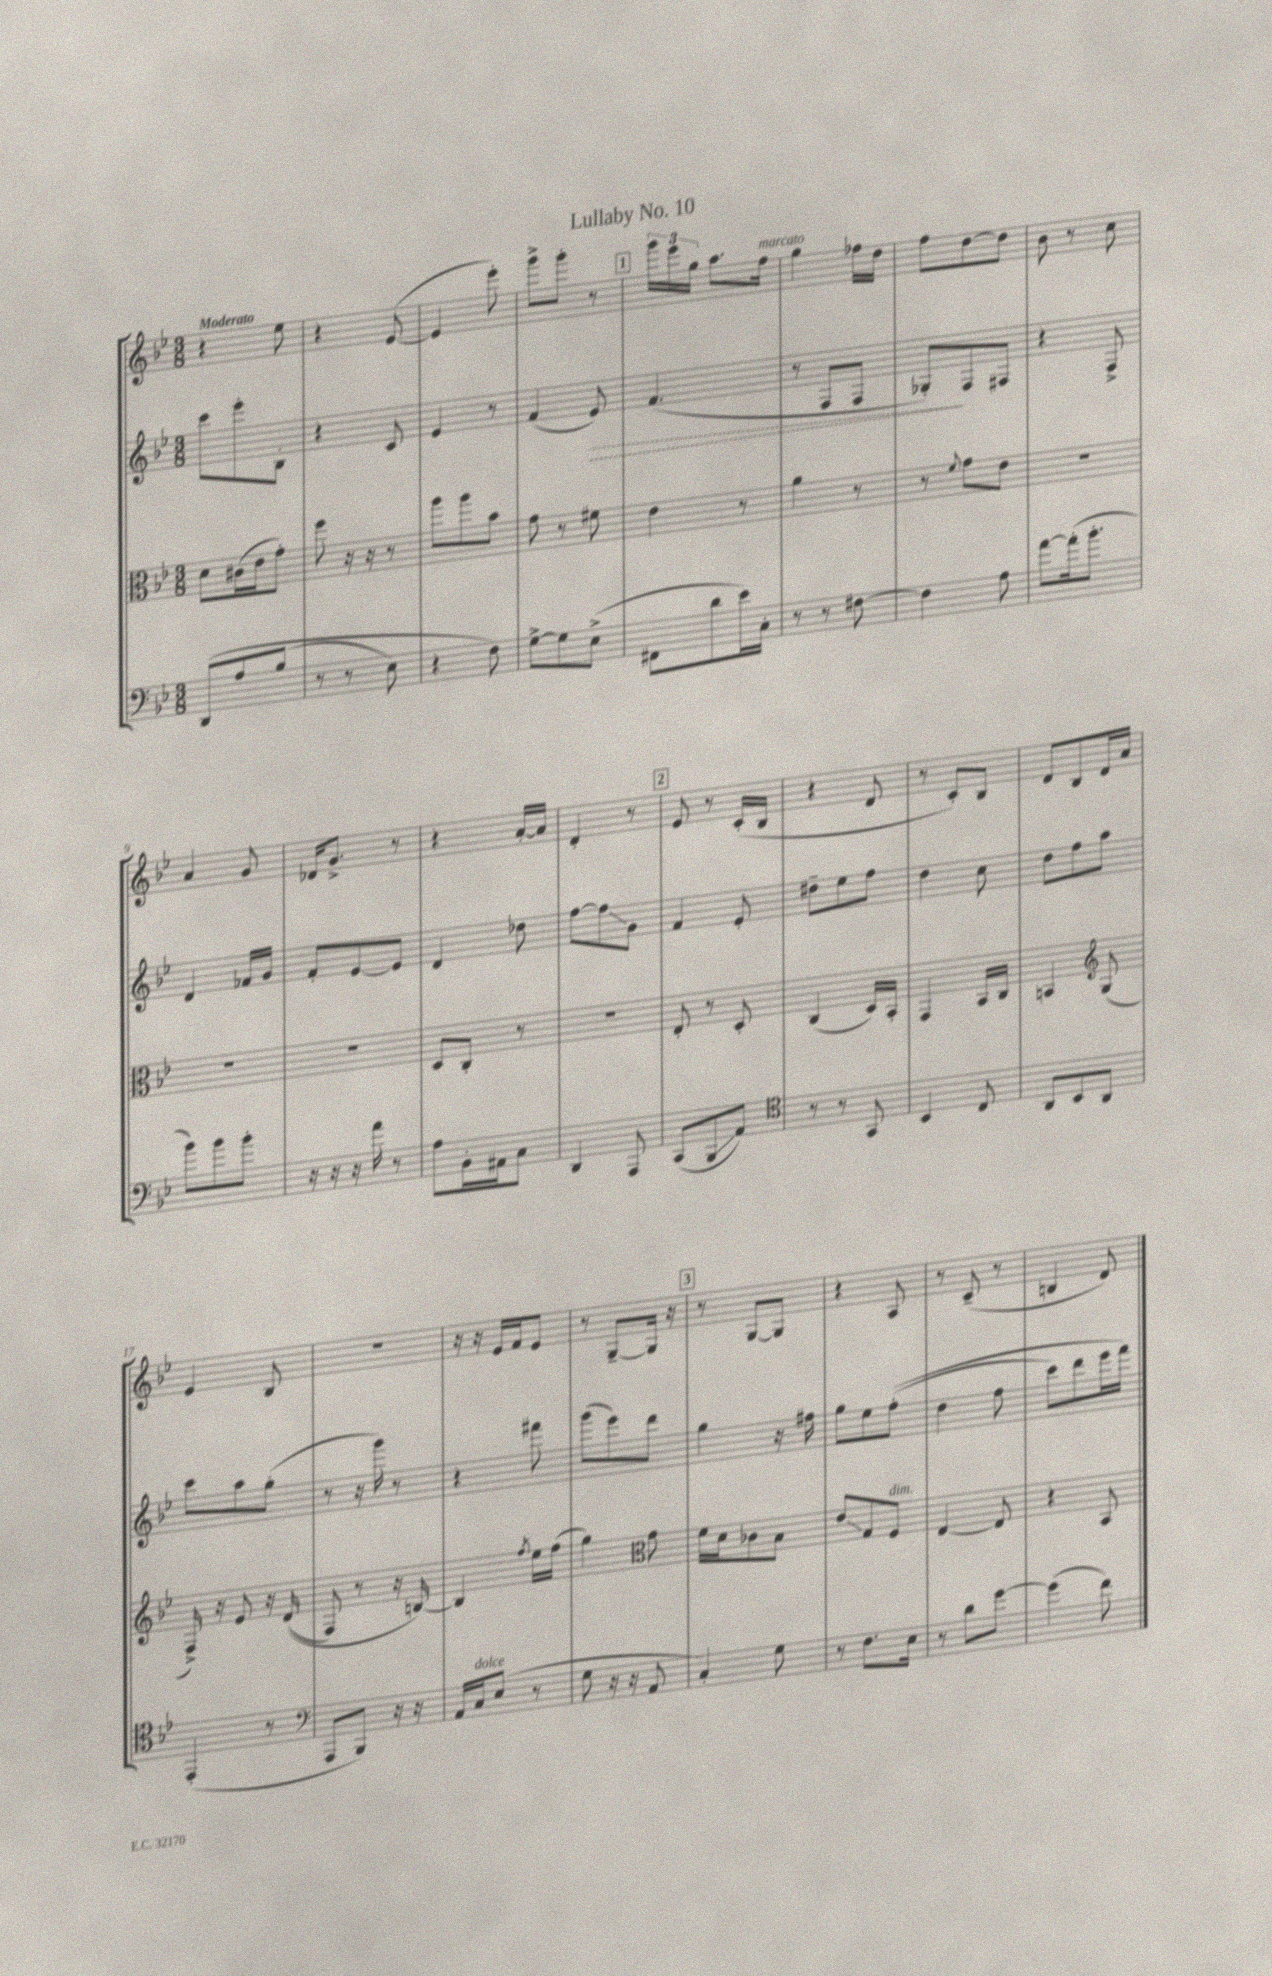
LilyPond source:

\header { title = "Lullaby No. 10" }
<<
\new StaffGroup <<
\new Staff = "s0" {
    \clef treble \key bes \major \numericTimeSignature \time 3/8 \tempo "Moderato"
    \autoBeamOff r4 ees''8 |
    r4 ees'8~( |
    ees'4 ees'''8-.) |
    g'''8[-> g'''8]-. r8 |
    \mark \markup { \box "1" } \tuplet 3/2 { g'''16[ ees'''16 g''16] } a''8.[ f''16]^\markup { \italic "marcato" } |
    g''4 fes''16[ d''16] |
    f''8[ d''8~ d''8] |
    bes'8 r8 c''8 |
    a'4 g'8 |
    des'16[ g'8.]-> r8 |
    r4 a'16[~-. a'16] |
    d'4-. r8 |
    \mark \markup { \box "2" } ees'8 r8 c'16[-.( bes16] |
    r4 d'8 |
    r8 c'8[-.) bes8] |
    d'8[ bes8 d'16 a'16] |
    ees'4 bes8 |
    r4. |
    r16 r16 ees'16[ f'16 ees'8] |
    r8 g8[~-- g16] r16 |
    \mark \markup { \box "3" } r8 g8[~ g8] |
    r4 a8 |
    r8 c'8--( r8 |
    b4 d'8) \bar "|." |
}
\new Staff = "s1" {
    \clef treble \key bes \major \numericTimeSignature \time 3/8
    \autoBeamOff c'''8[ ees'''8-. bes8]-. |
    r4 c'8 |
    ees'4 r8 |
    f'4( \once \override Hairpin.style = #'dashed-line ees'8\>) |
    \mark \markup { \box "1" } f'4.( |
    r8 f8[ f8] |
    ges8[-.\!) f8 fis8] |
    r4 f8-> |
    d'4 fes'16[ g'16] |
    f'8[-. ees'8~ ees'8] |
    d'4 des''8 |
    f''8[~ f''8\glissando g'8] |
    \mark \markup { \box "2" } f'4 ees'8-. |
    dis''8[-- ees''8 f''8] |
    d''4 c''8 |
    d''8[ f''8 a''8] |
    c'''8[ a''8 g''8]-.( |
    r8 r16 g'''16) r8 |
    r4 fis'''8 |
    g'''8[( ees'''8) d'''8] |
    \mark \markup { \box "3" } g''4 r16 fis''16 |
    g''8[ ees''8 f''8]-.(\( |
    d''4 f''8 |
    c'''8[) d'''8 ees'''16 f'''16]\) \bar "|." |
}
\new Staff = "s2" {
    \clef alto \key bes \major \numericTimeSignature \time 3/8
    \autoBeamOff d'8[ cis'16( ees'16 g'8]-.) |
    f''8 r16 r16 r8 |
    a''8[ a''8 bes'8] |
    g'8 r8 fis'8 |
    \mark \markup { \box "1" } ees'4 r8 |
    a'4 r8 |
    r8 \appoggiatura { f'8 } g'8[ ees'8] |
    R4. |
    R4. |
    R4. |
    d8[ c8]-. r8 |
    R4. |
    \mark \markup { \box "2" } ees8-. r8 d8-. |
    c4( d16[) bes,16]-. |
    g,4 bes,16[ c16] |
    b,4 \clef treble g8( |
    f16->) r16 ees'8 r16 d'16(\( |
    f8) r8 r16 b16~\) |
    b4 \acciaccatura { f''8 } ees''16[ f''16]( |
    g''4) \clef alto g'8 |
    \mark \markup { \box "3" } f'16[ d'16 ces'8 bes8] |
    ees'8[\glissando g8 f8]^\markup { \italic "dim." } |
    ees4~ ees8 |
    r4 bes,8 \bar "|." |
}
\new Staff = "s3" {
    \clef bass \key bes \major \numericTimeSignature \time 3/8
    \autoBeamOff d,8[\( a8 bes8]( |
    r8 r8 ees8) |
    r4 f8\) |
    g8[~-> g8 ees8]->( |
    \mark \markup { \box "1" } fis,8[ d'8 ees'16) c16]-. |
    r8 r8 fis8~ |
    fis4 a8 |
    a'8[~ a'16-.( bes'8.]-. |
    bes'8[) bes'8 bes'8]-. |
    r16 r16 r16 a'16 r8 |
    a8[ bes,16-. ais,16 c8] |
    d,4 a,,8 |
    \mark \markup { \box "2" } c,8[( bes,,8\glissando a,8]) |
    \clef tenor r8 r8 g,8 |
    bes,4 c8 |
    a,8[ bes,8 a,8] |
    ees,4-.( r8 |
    \clef bass a,,8[ bes,,8]) r16 r16 |
    a,16[ c16^\markup { \italic "dolce" } ees8]( r8 |
    g8 r16 r16 a,8 |
    \mark \markup { \box "3" } c4-.) g8 |
    r8 f8.[ ees16] |
    r8 d'8[ g'8]~ |
    g'4( f'8) \bar "|." |
}
>>
>>
